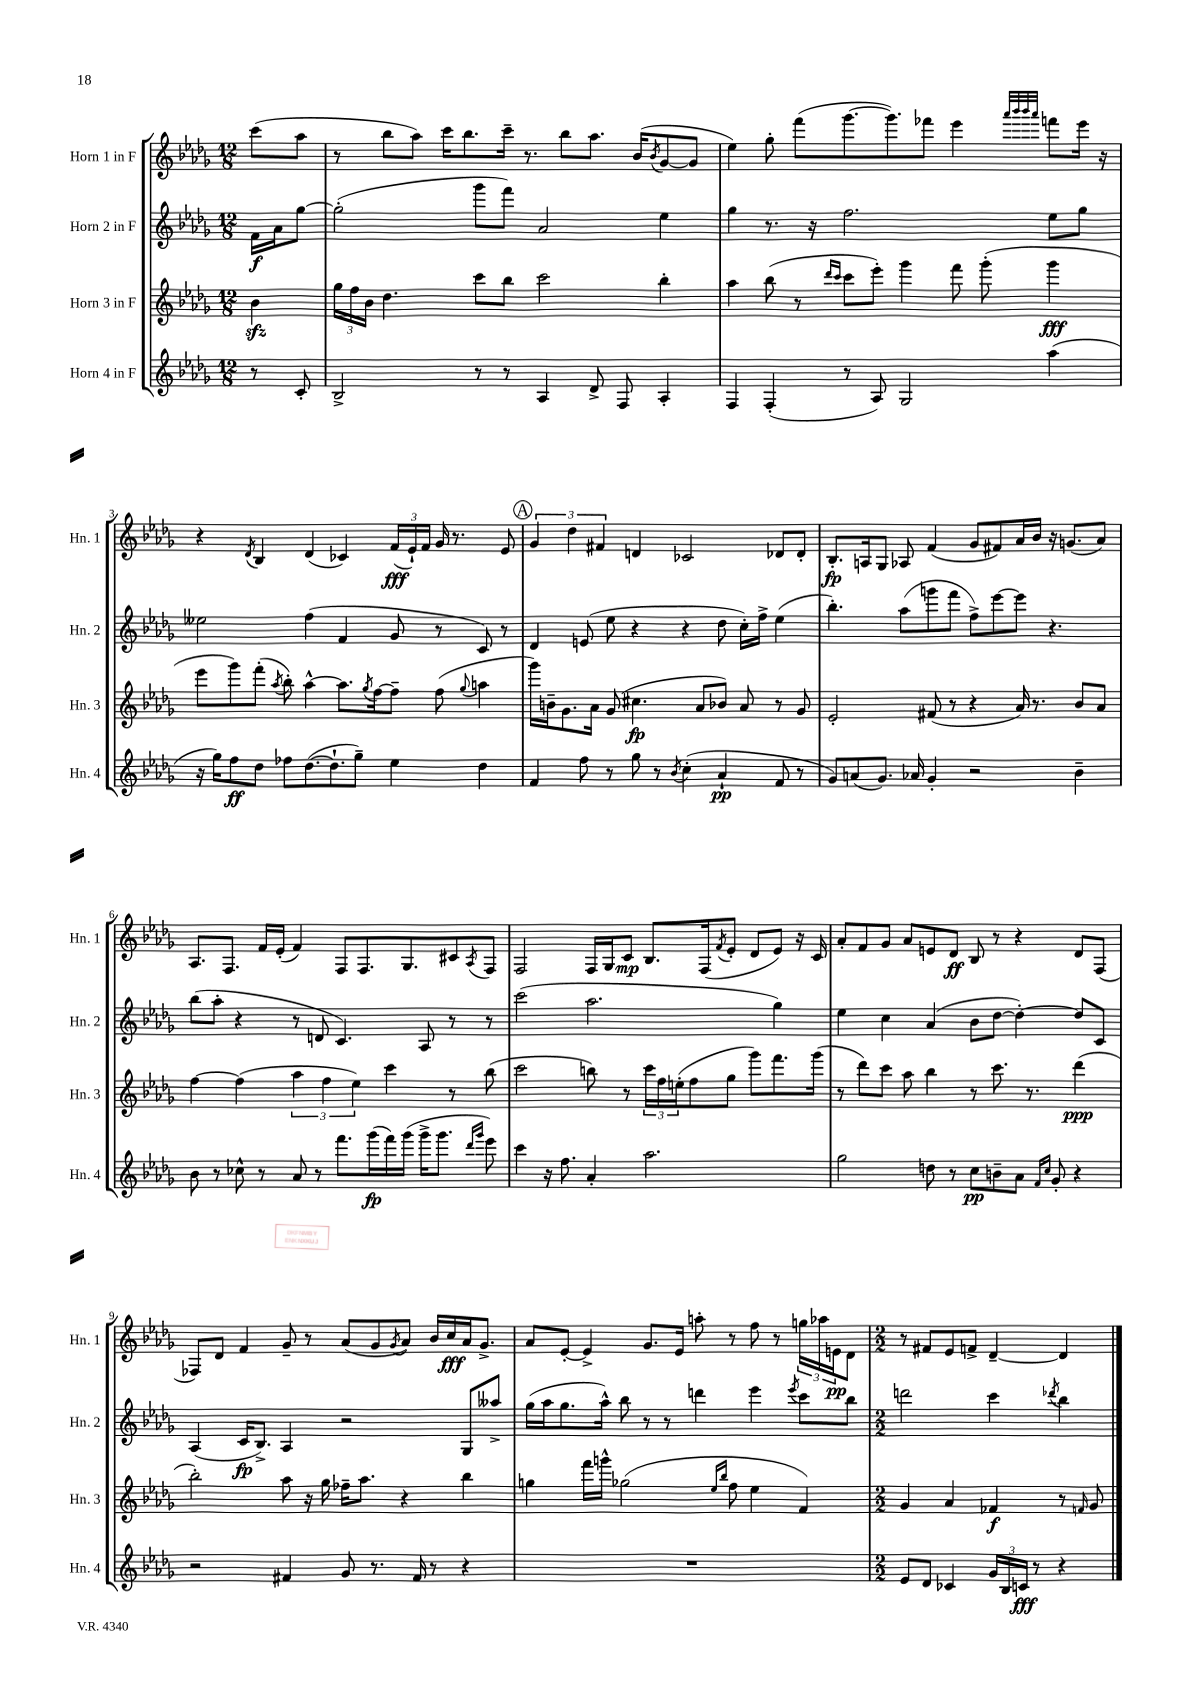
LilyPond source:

<<
\new StaffGroup <<
\new Staff = "s0" \with { instrumentName = "Horn 1 in F" shortInstrumentName = "Hn. 1" } {
    \clef treble \key des \major \numericTimeSignature \time 12/8 \partial 4
    c'''8( aes''8 |
    r8 bes''8 aes''8) c'''16 bes''8. c'''16-- r8. bes''8 aes''8. bes'16( \acciaccatura { bes'8 } ges'8~ ges'8 |
    ees''4) ges''8-. f'''8( ges'''8.~ ges'''8.) fes'''8 ees'''4 \grace { aes'''32 bes'''32 bes'''32 aes'''32 } f'''8 ees'''16 r16 |
    r4 \acciaccatura { des'8 } bes4 des'4( ces'4) \tuplet 3/2 { f'16\fff( ees'16-!) f'16 } ges'16 r8. ees'8 |
    \mark \markup { \circle "A" } \tuplet 3/2 { ges'4 des''4 fis'4 } d'4 ces'2 des'8 des'8-. |
    bes8.-.\fp a16 ges8 aes8 f'4( ges'8 fis'8) aes'16 bes'16 r16 g'8.( aes'8) |
    aes8. f8. f'16 ees'16-.( f'4) f8 f8. ges8. cis'8 \acciaccatura { aes8 } f8 |
    f2 f16 ges16 c'8\mp bes8. f16( \acciaccatura { f'8 } ees'8-. des'8 ees'8) r16 c'16 |
    aes'8-. f'8 ges'8 aes'8 e'8 des'8\ff bes8 r8 r4 des'8 f8( |
    fes8) des'8 f'4 ges'8-- r8 aes'8( ges'8 \acciaccatura { ges'8 } aes'8) bes'16 c''16\fff aes'16 ges'8.-> |
    aes'8 ees'8~-. ees'4-> ges'8. ees'16 a''8-. r8 f''8 r8 \tuplet 3/2 { g''16 aes''16 e'16\pp } des'8 |
    \numericTimeSignature \time 2/2 r8 fis'8 ees'8 f'8-> des'4~-- des'4 \bar "|." |
}
\new Staff = "s1" \with { instrumentName = "Horn 2 in F" shortInstrumentName = "Hn. 2" } {
    \clef treble \key des \major \numericTimeSignature \time 12/8 \partial 4
    f'16\f aes'16 ges''8~ |
    ges''2-.( ges'''8 f'''8) aes'2 ees''4 |
    ges''4 r8. r16 f''2. ees''8 ges''8 |
    eeses''2 f''4( f'4 ges'8 r8 c'8) r8 |
    \mark \markup { \circle "A" } des'4 e'8( ees''8 r4 r4 des''8 c''16-.) f''16-> ees''4( |
    bes''4.-.) aes''8( g'''8 f'''8 f''8->) ees'''8~ ees'''8 r4. |
    bes''8( aes''8-. r4 r8 d'8 c'4.) aes8 r8 r8 |
    c'''2( aes''2. ges''4) |
    ees''4 c''4 aes'4( bes'8 des''8~ des''4~-.) des''8 c'8 |
    aes4( c'16\fp bes8.->) aes4 r2 ges8 aeses''8-> |
    ges''16( aes''16 ges''8. aes''16-^) bes''8 r8 r8 d'''4 ees'''4 \acciaccatura { ees'''8 } c'''8 bes''8 |
    \numericTimeSignature \time 2/2 d'''2 c'''4 \acciaccatura { des'''8 } bes''4 \bar "|." |
}
\new Staff = "s2" \with { instrumentName = "Horn 3 in F" shortInstrumentName = "Hn. 3" } {
    \clef treble \key des \major \numericTimeSignature \time 12/8 \partial 4
    bes'4\sfz |
    \tuplet 3/2 { ges''16 f''16 bes'16 } des''4. c'''8 bes''8 c'''2 bes''4-. |
    aes''4 bes''8( r8 \grace { des'''16 c'''16 } c'''8 ees'''8-.) ges'''4 f'''8 ges'''8-.( ges'''4\fff |
    ees'''8 ges'''8) f'''8-.( \acciaccatura { aes''8 } bes''8-.) aes''4~-^ aes''8. \acciaccatura { ges''8 } f''16~ f''8-- f''8( \appoggiatura { ges''8 } a''4 |
    \mark \markup { \circle "A" } ges'''16) b'16-- ges'8. aes'16 ges'8( cis''4.\fp aes'8 bes'8) aes'8 r8 ges'8 |
    ees'2-. fis'8( r8 r4 aes'16) r8. bes'8 aes'8 |
    f''4~ f''4( \tuplet 3/2 { aes''4 f''4 ees''4) } c'''4 r8 bes''8( |
    c'''2 b''8) r8 \tuplet 3/2 { c'''16 f''16 e''16-.( } f''8 ges''8 ges'''8) f'''8. ges'''16( |
    r8 des'''8) c'''8 aes''8 bes''4 r8 c'''8. r8. des'''4\ppp( |
    bes''2-.) aes''8 r16 ges''16 fes''16-- aes''8. r4 bes''4 |
    g''4 f'''16 g'''16-^ ges''2( \grace { ees''16 bes''16 } f''8 ees''4 f'4) |
    \numericTimeSignature \time 2/2 ges'4 aes'4 fes'4\f r8 \grace { f'16 } ges'8 \bar "|." |
}
\new Staff = "s3" \with { instrumentName = "Horn 4 in F" shortInstrumentName = "Hn. 4" } {
    \clef treble \key des \major \numericTimeSignature \time 12/8 \partial 4
    r8 c'8-. |
    bes2-> r8 r8 aes4 des'8-> f8 aes4-. |
    f4 f4-.( r8 aes8) ges2 aes''4( |
    r16 ges''16) f''8\ff des''8 fes''8 des''8.~( des''8.-! ges''8--) ees''4 des''4 |
    \mark \markup { \circle "A" } f'4 f''8 r8 ges''8 r8 \acciaccatura { bes'8 } c''4-.( aes'4-!\pp f'8 r8 |
    ges'8) a'8( ges'8.) aes'16 ges'4-. r2 bes'4-- |
    bes'8 r8 ces''8-^ r8 aes'8 r8 f'''8. ges'''16\fp( f'''16) ges'''16( ges'''16-> ges'''8. \grace { des'''16 ges'''16 } ees'''8) |
    c'''4 r16 f''8. aes'4-. aes''2. |
    ges''2 d''8 r8 c''8\pp b'8-- aes'8 \grace { f'16 c''16 } ges'8-. r4 |
    r2 fis'4 ges'8 r8. fis'16 r8 r4 |
    R1. |
    \numericTimeSignature \time 2/2 ees'8 des'8 ces'4 \tuplet 3/2 { ges'16 bes16 c'16\fff } r8 r4 \bar "|." |
}
>>
>>
